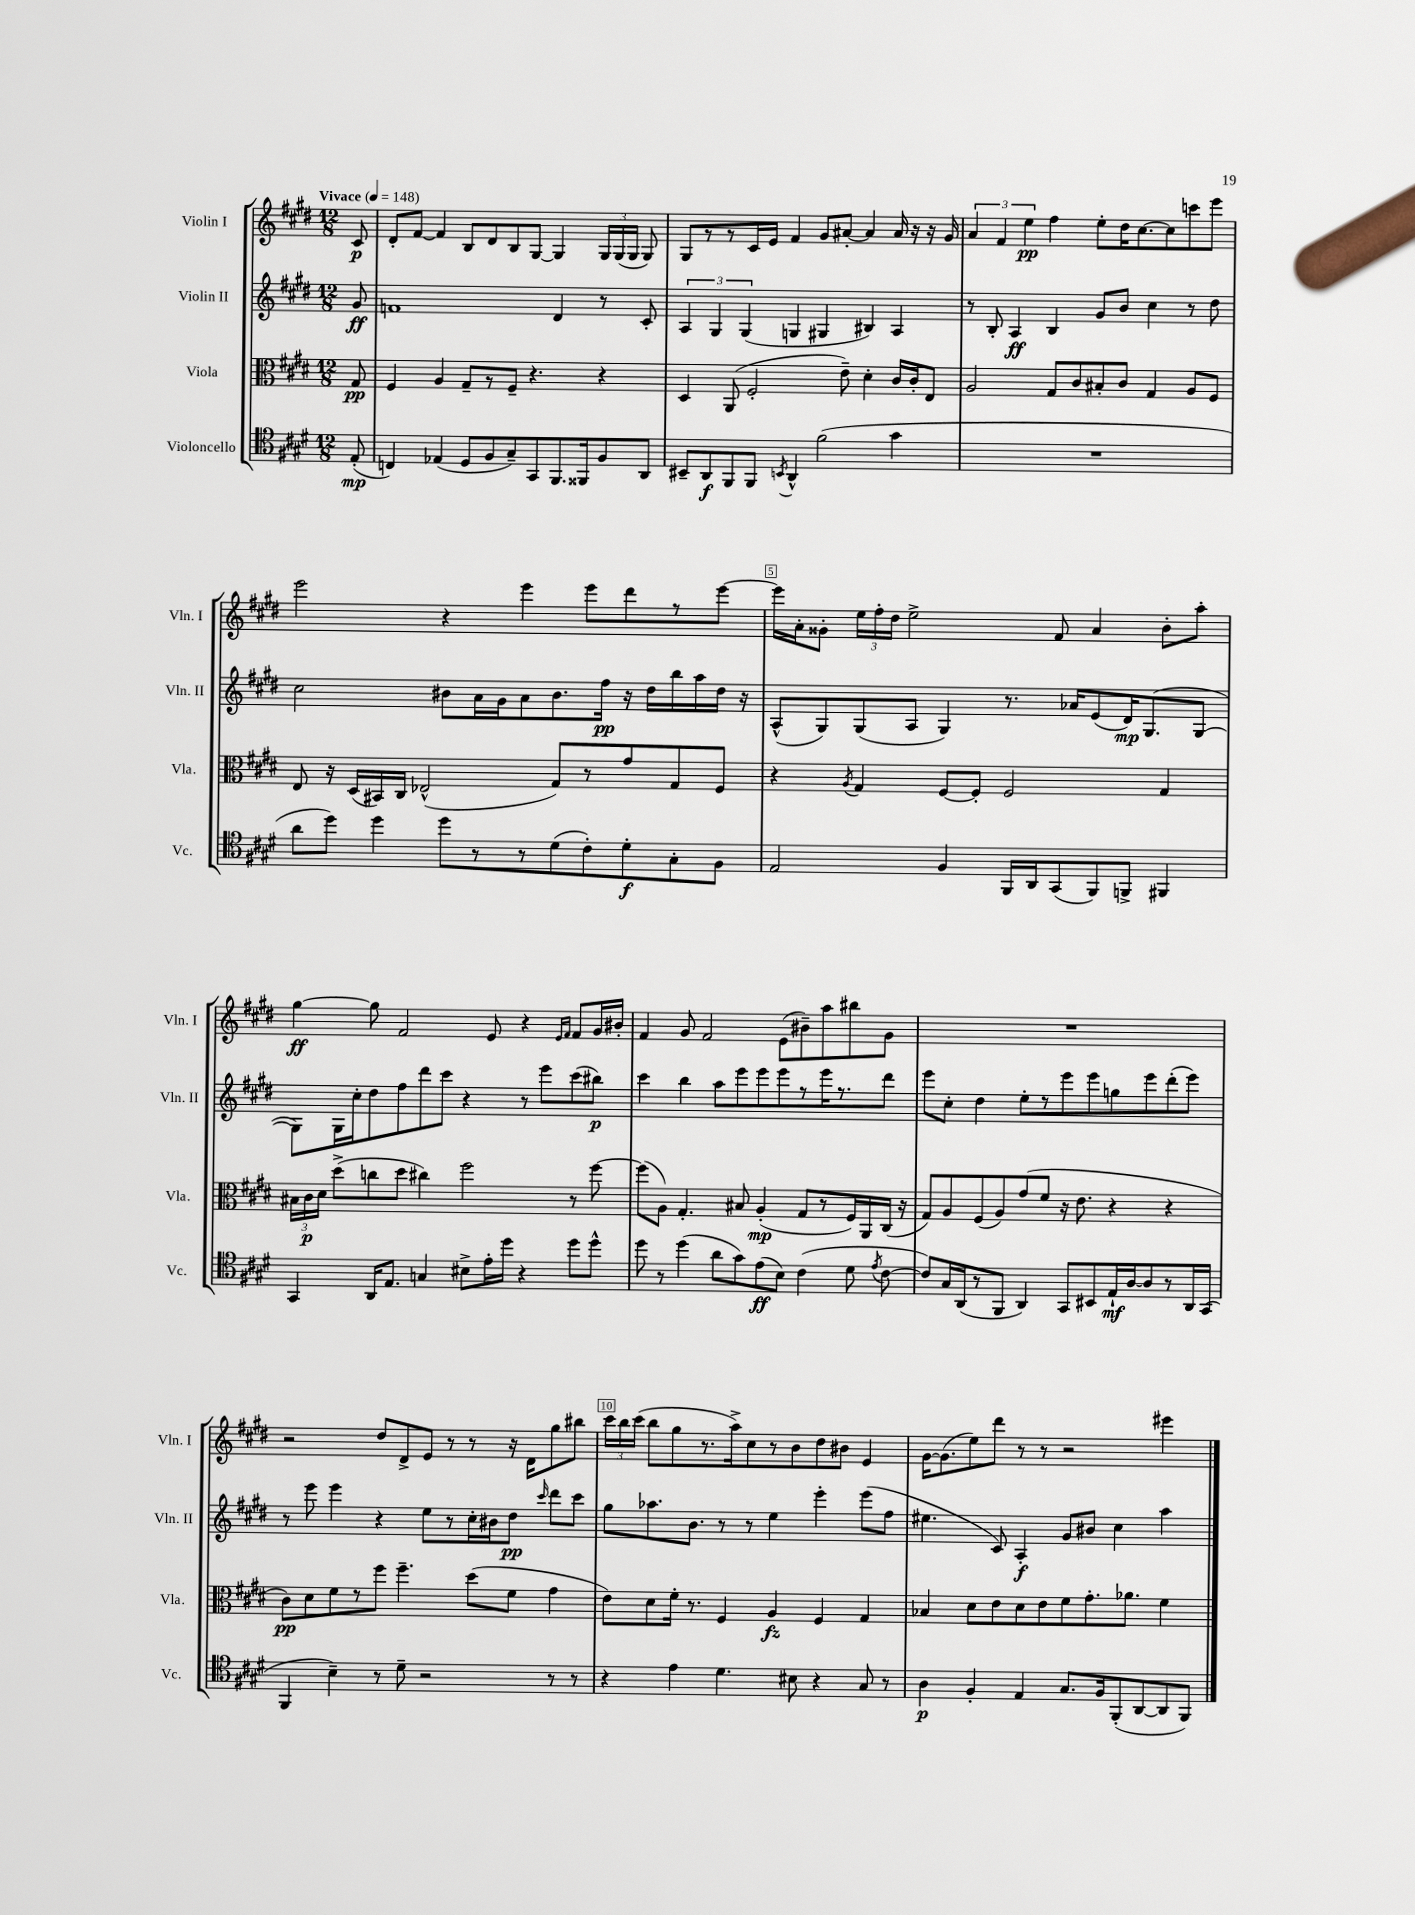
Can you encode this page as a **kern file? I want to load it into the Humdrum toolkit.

**kern	**dynam	**kern	**dynam	**kern	**dynam	**kern	**dynam
*part4	*part4	*part3	*part3	*part2	*part2	*part1	*part1
*staff4	*staff4	*staff3	*staff3	*staff2	*staff2	*staff1	*staff1
*I"Violoncello	*	*I"Viola	*	*I"Violin II	*	*I"Violin I	*
*I'Vc.	*	*I'Vla.	*	*I'Vln. II	*	*I'Vln. I	*
*clefC4	*	*clefC3	*	*clefG2	*	*clefG2	*
*k[f#c#g#d#]	*	*k[f#c#g#d#]	*	*k[f#c#g#d#]	*	*k[f#c#g#d#]	*
*M12/8	*	*M12/8	*	*M12/8	*	*M12/8	*
*MM148	*	*MM148	*	*MM148	*	*MM148	*
=	=	=	=	=	=	=	=
!	!	!	!	!	!	!LO:TX:a:B:t=Vivace	!
(8E'/	mp	8G#/	pp	8g#/	ff	8c#/	p
=1	=1	=1	=1	=1	=1	=1	=1
4Cn/)	.	4F#/	.	1fn	.	8d#'/L	.
.	.	.	.	.	.	[8f#/J	.
(4E-X/	.	4A/	.	.	.	4f#/]	.
8D#/L	.	8G#~/L	.	.	.	8B/L	.
8F#/	.	8r	.	.	.	8d#/	.
8G#~/)	.	8F#~/J	.	.	.	8B/	.
8GG#/	.	4.r	.	.	.	[8G#/J	.
8.FF#/	.	.	.	4d#/	.	4G#/]	.
16FF##X/k	.	.	.	.	.	.	.
8F#/	.	4r	.	8r	.	24G#/LL	.
.	.	.	.	.	.	(24G#/	.
.	.	.	.	.	.	24G#/JJ	.
8AA/J	.	.	.	8c#'/	.	8G#/)	.
=2	=2	=2	=2	=2	=2	=2	=2
8BB#X~/L	.	4D#/	.	6A/	.	8G#/L	.
8AA/	f	.	.	.	.	8r	.
.	.	.	.	6G#/	.	.	.
8FF#/	.	(8AA/	.	.	.	8r	.
.	.	.	.	(6G#/	.	.	.
8FF#/J	.	2F#'/	.	.	.	16c#/L	.
.	.	.	.	.	.	16e/JJ	.
8qBBn/	.	.	.	.	.	.	.
4AA^^/	.	.	.	4Gn/	.	4f#/	.
(2f#\	.	.	.	4G#X/	.	8g#/L	.
.	.	8e~\)	.	.	.	[8a#X'/J	.
.	.	4d#'\	.	4B#X/)	.	4a#/]	.
4g#\	.	16c#/LL	.	4A/	.	16a#/	.
.	.	16c#'/J	.	.	.	16r	.
.	.	8E/J	.	.	.	16r	.
.	.	.	.	.	.	16g#/	.
=3	=3	=3	=3	=3	=3	=3	=3
1.r	.	2A/	.	8r	.	6a/	.
.	.	.	.	8B'/	.	.	.
.	.	.	.	.	.	6f#/	.
.	.	.	.	4A/	ff	.	.
.	.	.	.	.	.	6ee\	pp
.	.	8G#/L	.	4B/	.	4ff#\	.
.	.	8c#/	.	.	.	.	.
.	.	8B#X'/	.	8g#/L	.	8ee'\L	.
.	.	8c#/J	.	8b/J	.	16dd#\K	.
.	.	.	.	.	.	[8.cc#\	.
.	.	4G#/	.	4cc#\	.	.	.
.	.	.	.	.	.	8cc#\]	.
.	.	8A/L	.	8r	.	8cccn\	.
.	.	8F#/J	.	8dd#\	.	8eee\J	.
!!LO:LB:g=z
=4	=4	=4	=4	=4	=4	=4	=4
8a\L	.	8E/	.	2cc#\	.	2eee\	.
8dd#\J)	.	16r	.	.	.	.	.
.	.	(16D#/LL	.	.	.	.	.
4dd#\	.	16BB#X/)	.	.	.	.	.
.	.	16C#/JJ	.	.	.	.	.
.	.	(2E-X^^/	.	.	.	.	.
8dd#\L	.	.	.	8b#X\L	.	4r	.
8r	.	.	.	16a\L	.	.	.
.	.	.	.	16g#\J	.	.	.
8r	.	.	.	8a\	.	4eee\	.
(8d#\	.	8G#/L)	.	8.b#\	.	.	.
8c#'\)	.	8r	.	.	.	8eee\L	.
.	.	.	.	16ff#\Jk	pp	.	.
8d#'\	f	8g#/	.	16r	.	8ddd#\	.
.	.	.	.	16dd#\LL	.	.	.
8G#'\	.	8G#/	.	16bb\	.	8r	.
.	.	.	.	16aa\	.	.	.
8F#\J	.	8F#/J	.	16dd#\JJ	.	[8eee\J	.
.	.	.	.	16r	.	.	.
=5	=5	=5	=5	=5	=5	=5	=5
2E/	.	4r	.	(8A^^/L	.	16eee\LL]	.
.	.	.	.	.	.	16a'\J	.
.	.	.	.	8G#/)	.	8g##X'\J	.
.	.	8qA/	.	.	.	.	.
.	.	4G#/	.	(8G#/	.	24ee\LL	.
.	.	.	.	.	.	24ff#'\	.
.	.	.	.	.	.	24dd#\JJ	.
.	.	.	.	8A/J	.	2ee^\	.
4F#/	.	[8F#/L	.	4G#/)	.	.	.
.	.	8F#'/J]	.	.	.	.	.
16FF#/LL	.	2F#/	.	8.r	.	.	.
16AA/J	.	.	.	.	.	.	.
(8GG#/	.	.	.	.	.	8f#/	.
.	.	.	.	16a-X/KL	.	.	.
8FF#/)	.	.	.	(8e/	.	4a/	.
8FFn^/J	.	.	.	16d#/K)	mp	.	.
.	.	.	.	(8.G#/	.	.	.
4FF#X/	.	4G#/	.	.	.	8b'\L	.
.	.	.	.	[8G#/J	.	8aa'\J	.
!!LO:LB:g=z
=6	=6	=6	=6	=6	=6	=6	=6
4GG#/	.	24B#X\LL	.	8G#\L])	.	[4gg#\	ff
.	.	24c#\	p	.	.	.	.
.	.	24d#\JJ	.	.	.	.	.
.	.	(8dd#^\L	.	16G#\L	.	.	.
.	.	.	.	16cc#'\J	.	.	.
16AA/KL	.	8ccn\	.	8dd#\	.	8gg#\]	.
8.E/J	.	.	.	.	.	.	.
.	.	8dd#\J	.	8ff#\	.	2f#/	.
4Gn/	.	4cc#X\)	.	8ddd#\	.	.	.
.	.	.	.	8ccc#\J	.	.	.
8B#X^\L	.	2ff#\	.	4r	.	.	.
16e'\L	.	.	.	.	.	8e/	.
16dd#\JJ	.	.	.	.	.	.	.
4r	.	.	.	8r	.	4r	.
.	.	.	.	8eee\L	.	.	.
.	.	.	.	.	.	16qqe/LL	.
.	.	.	.	.	.	16qqf#/JJ	.
8dd#\L	.	8r	.	(8ccc#\	.	8f#/L	.
8dd#^^\J	.	[8ff#\	.	8bb#X\J)	p	16g#/L	.
.	.	.	.	.	.	16b#X'/JJ	.
=7	=7	=7	=7	=7	=7	=7	=7
8dd#\	.	(8ff#\L]	.	4ccc#\	.	4f#/	.
8r	.	8A\J)	.	.	.	.	.
(4dd#\	.	4.G#'/	.	4bb\	.	8g#/	.
.	.	.	.	.	.	2f#/	.
8a\L	.	.	.	8aa\L	.	.	.
8g#\)	.	8B#X/	.	8eee\	.	.	.
(8e\	ff	(4A'/	mp	8eee\	.	.	.
8B\J)	.	.	.	8eee\	.	(8e\L	.
(4c#\	.	8G#/L	.	8r	.	8b#X~\)	.
.	.	8r	.	16eee\K	.	8aa\	.
.	.	.	.	8.r	.	.	.
8d#\	.	16F#/L)	.	.	.	8bb#X\	.
.	.	16AA/	.	.	.	.	.
8qe/	.	.	.	.	.	.	.
[8c#\	.	(16C#/JJ	.	8ddd#\J	.	8g#\J	.
.	.	16r	.	.	.	.	.
=8	=8	=8	=8	=8	=8	=8	=8
8c#/L])	.	8G#/L)	.	8eee\L	.	1.r	.
16G#/L	.	8A/	.	8cc#'\J	.	.	.
(16AA/J	.	.	.	.	.	.	.
8r	.	(8F#/	.	4dd#\	.	.	.
8FF#/J	.	8A/)	.	.	.	.	.
4AA/)	.	(8g#/	.	8ee'\L	.	.	.
.	.	8f#/J	.	8r	.	.	.
8GG#/L	.	16r	.	8eee\	.	.	.
.	.	8.e\	.	.	.	.	.
8BB#X/	.	.	.	8eee\	.	.	.
16E`/L	mf	4r	.	8ggn\	.	.	.
[16A/J	.	.	.	.	.	.	.
8A/]	.	.	.	8eee\	.	.	.
8r	.	4r	.	(8ddd#'\	.	.	.
16AA/L	.	.	.	8eee\J)	.	.	.
(16GG#/JJ	.	.	.	.	.	.	.
!!LO:LB:g=z
=9	=9	=9	=9	=9	=9	=9	=9
4FF#/	.	8c#\L)	pp	8r	.	2r	.
.	.	8d#\	.	8eee\	.	.	.
4B~\)	.	8f#\	.	4eee\	.	.	.
.	.	8r	.	.	.	.	.
8r	.	8ff#\J	.	4r	.	8dd#/L	.
8d#~\	.	4.ff#~\	.	.	.	8d#^/	.
2r	.	.	.	8ee\L	.	8e/J	.
.	.	.	.	8r	.	8r	.
.	.	(8dd#\L	.	16cc#'\L	.	8r	.
.	.	.	.	16b#X\J	.	.	.
.	.	8f#\J	.	8dd#\J	pp	16r	.
.	.	.	.	.	.	16d#\KL	.
.	.	.	.	16qqccc#/	.	.	.
8r	.	4g#\	.	8ddd#\L	.	8gg#\	.
8r	.	.	.	8ccc#\J	.	8bb#X\J	.
=10	=10	=10	=10	=10	=10	=10	=10
4r	.	8e\L)	.	8gg#\L	.	24ccc#\LL	.
.	.	.	.	.	.	24bb\	.
.	.	.	.	.	.	(24ccc#\JJ	.
.	.	8d#\	.	8.aa-X\	.	8bb\L	.
4e\	.	16f#'\Jk	.	.	.	8gg#\	.
.	.	8.r	.	8.b\J	.	.	.
.	.	.	.	.	.	8.r	.
4.d#\	.	4F#/	.	8r	.	.	.
.	.	.	.	.	.	16aa^\k)	.
.	.	.	.	8r	.	8cc#\	.
.	.	4A/	fz	4ee\	.	8r	.
8B#X\	.	.	.	.	.	8b\	.
4r	.	4F#/	.	4eee'\	.	8dd#\	.
.	.	.	.	.	.	8b#X\J	.
8G#/	.	4G#/	.	(8eee\L	.	4e/	.
8r	.	.	.	8ff#\J	.	.	.
=11	=11	=11	=11	=11	=11	=11	=11
4A\	p	4B-X/	.	4.ee#X\	.	[16g#\KL	.
.	.	.	.	.	.	(8.g#\]	.
4F#'/	.	8d#\L	.	.	.	8ee\)	.
.	.	8e\	.	8c#/)	.	8ddd#\J	.
4E/	.	8d#\	.	4A'/	f	8r	.
.	.	8e\	.	.	.	8r	.
8.G#/L	.	8f#\	.	8g#/L	.	2r	.
.	.	8.g#'\	.	8b#X/J	.	.	.
16F#/k	.	.	.	.	.	.	.
(8FF#'/	.	.	.	4cc#\	.	.	.
.	.	8.a-X\J	.	.	.	.	.
[8AA/	.	.	.	.	.	.	.
8AA/]	.	4f#\	.	4aa\	.	4eee#X\	.
8FF#/J)	.	.	.	.	.	.	.
==	==	==	==	==	==	==	==
*-	*-	*-	*-	*-	*-	*-	*-
